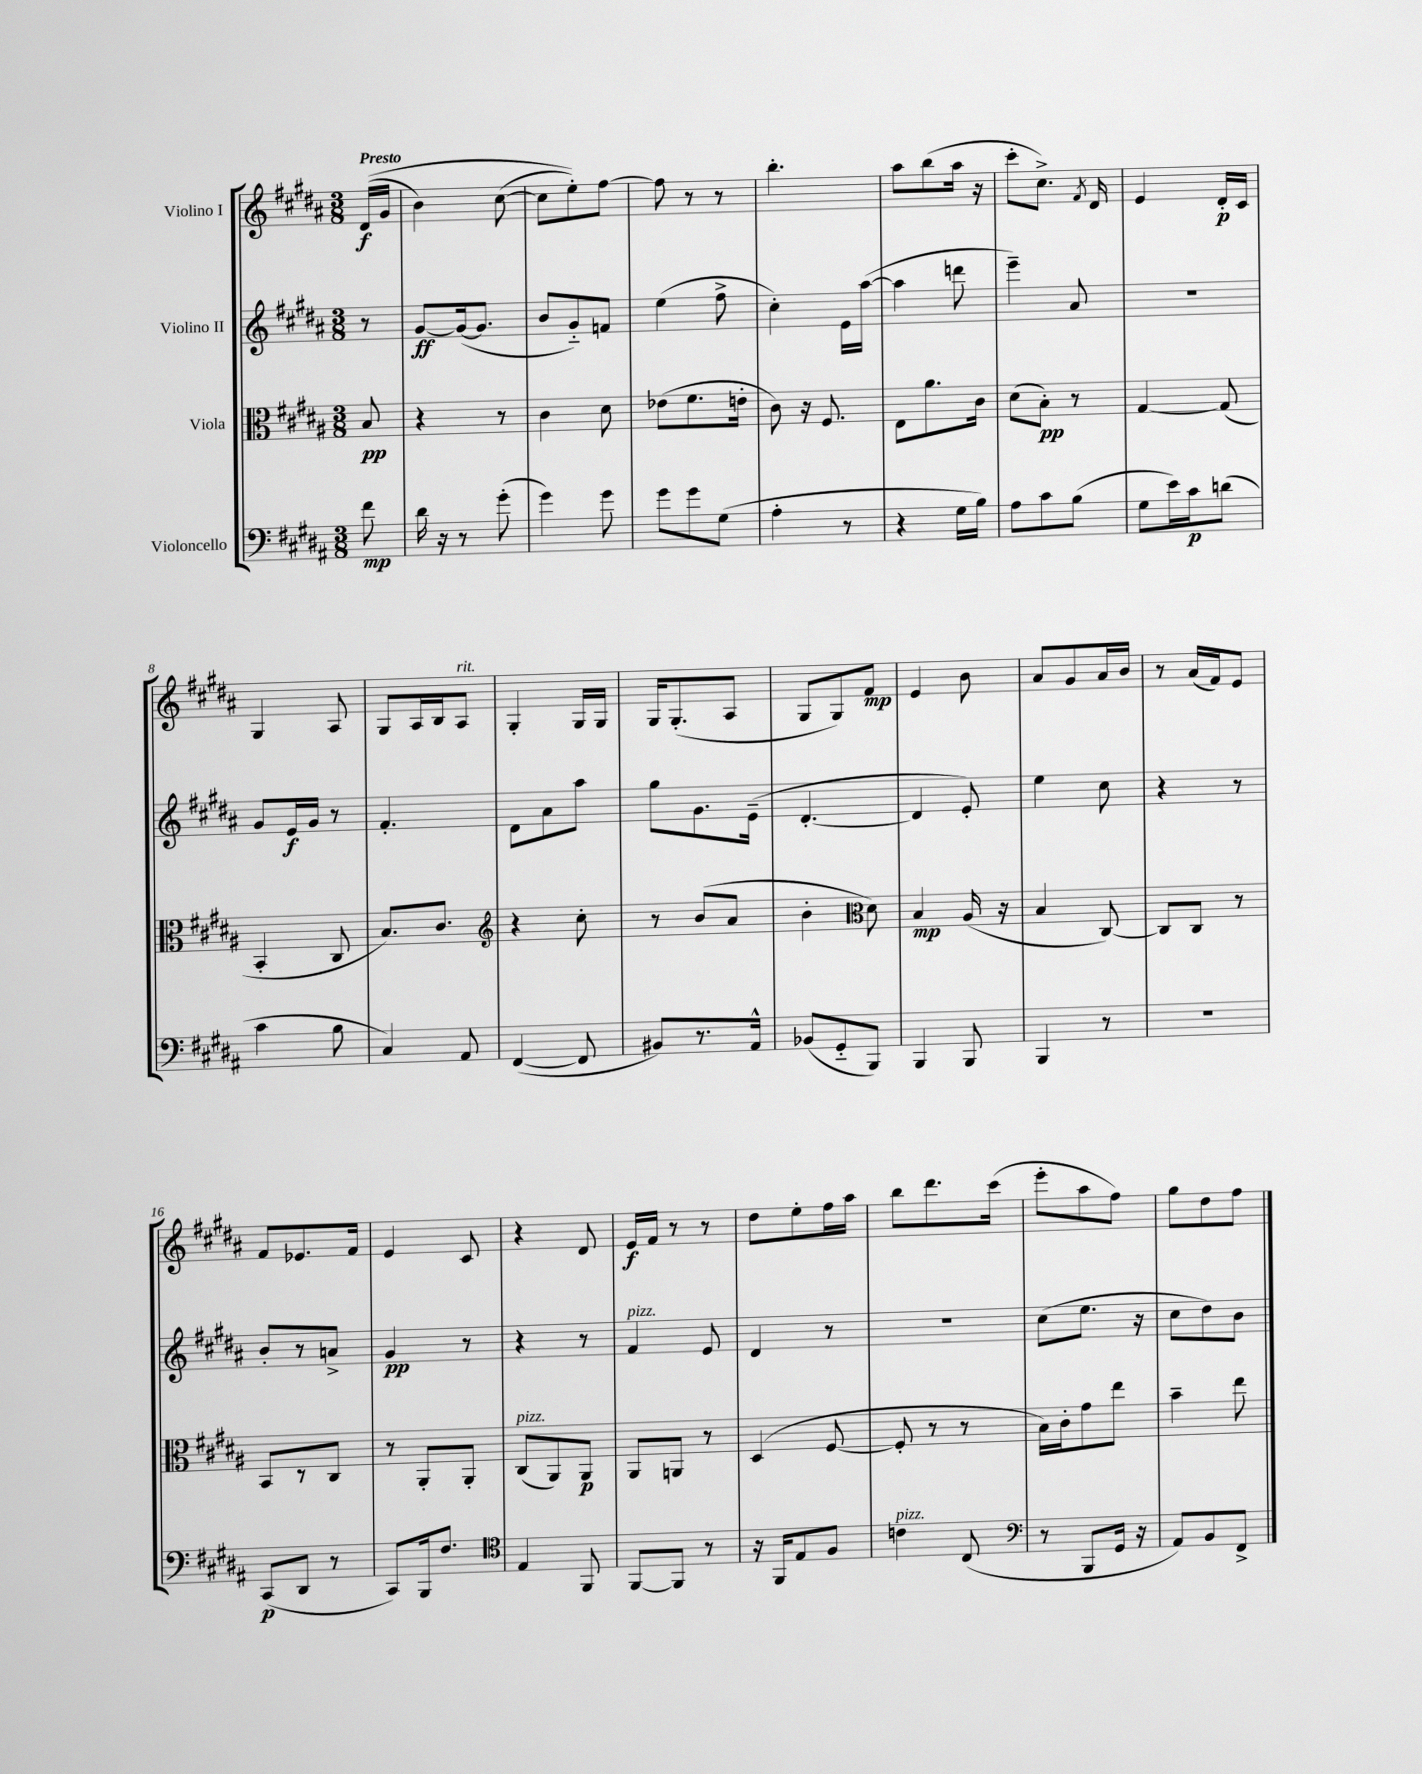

**kern	**dynam	**kern	**dynam	**kern	**dynam	**kern	**dynam
*part4	*part4	*part3	*part3	*part2	*part2	*part1	*part1
*staff4	*staff4	*staff3	*staff3	*staff2	*staff2	*staff1	*staff1
*I"Violoncello	*	*I"Viola	*	*I"Violino II	*	*I"Violino I	*
*clefF4	*	*clefC3	*	*clefG2	*	*clefG2	*
*k[f#c#g#d#a#]	*	*k[f#c#g#d#a#]	*	*k[f#c#g#d#a#]	*	*k[f#c#g#d#a#]	*
*M3/8	*	*M3/8	*	*M3/8	*	*M3/8	*
=	=	=	=	=	=	=	=
!	!	!	!	!	!	!LO:TX:a:B:t=Presto	!
8f#\	mp	8B/	pp	8r	.	((16d#/LL	f
.	.	.	.	.	.	16g#/JJ	.
=1	=1	=1	=1	=1	=1	=1	=1
16d#\	.	4r	.	[8g#/L	ff	4b\)	.
16r	.	.	.	.	.	.	.
8r	.	.	.	(16g#/k_	.	.	.
.	.	.	.	8.g#/J]	.	.	.
(8g#'\	.	8r	.	.	.	([8cc#\	.
=2	=2	=2	=2	=2	=2	=2	=2
4g#\)	.	4c#\	.	8b/L	.	8cc#\L]	.
.	.	.	.	8g#/)	.	8ee'\))	.
8g#\	.	8d#\	.	8fn/J	.	[8ff#\J	.
=3	=3	=3	=3	=3	=3	=3	=3
8g#\L	.	(8e-X\L	.	(4ee\	.	8ff#\]	.
8g#\	.	8.f#\	.	.	.	8r	.
(8G#\J	.	.	.	8ff#^\	.	8r	.
.	.	16en'\Jk	.	.	.	.	.
=4	=4	=4	=4	=4	=4	=4	=4
4A#'\	.	8c#\)	.	4cc#'\)	.	4.bb'\	.
.	.	16r	.	.	.	.	.
.	.	8.F#/	.	.	.	.	.
8r	.	.	.	16e\LL	.	.	.
.	.	.	.	([16aa#\JJ	.	.	.
=5	=5	=5	=5	=5	=5	=5	=5
4r	.	8E\L	.	4aa#\]	.	8aa#\L	.
.	.	8.a#\	.	.	.	(8bb\	.
16G#\LL	.	.	.	8dddn\	.	16aa#\Jk	.
16B\JJ)	.	16c#\Jk	.	.	.	16r	.
=6	=6	=6	=6	=6	=6	=6	=6
8A#\L	.	(8d#\L	.	4eee~\)	.	8ccc#'\L	.
8c#\	.	8B'\J)	pp	.	.	8.cc#^\J)	.
(8B\J	.	8r	.	8a#/	.	.	.
.	.	.	.	.	.	8qf#/	.
.	.	.	.	.	.	16d#/	.
=7	=7	=7	=7	=7	=7	=7	=7
8G#\L	.	[4G#/	.	4.r	.	4e/	.
16e\L)	.	.	.	.	.	.	.
16c#\J	p	.	.	.	.	.	.
(8dn\J	.	(8G#/]	.	.	.	16d#'/LL	p
.	.	.	.	.	.	16c#/JJ	.
!!LO:LB:g=z
=8	=8	=8	=8	=8	=8	=8	=8
4c#\	.	4BB'/	.	8g#/L	.	4G#/	.
.	.	.	.	16e/L	f	.	.
.	.	.	.	16g#/JJ	.	.	.
8B\	.	8C#/	.	8r	.	8A#/	.
=9	=9	=9	=9	=9	=9	=9	=9
4C#/)	.	8.B/L)	.	4.f#'/	.	8G#/L	.
.	.	.	.	.	.	16A#/L	.
.	.	8.c#/J	.	.	.	16B/J	.
!	!	!	!	!	!	!LO:TX:a:i:t=rit.	!
8AA#/	.	.	.	.	.	8A#/J	.
=10	=10	=10	=10	=10	=10	=10	=10
*	*	*clefG2	*	*	*	*	*
([4FF#/	.	4r	.	8d#\L	.	4G#'/	.
.	.	.	.	8a#\	.	.	.
8FF#/]	.	8cc#'\	.	8aa#\J	.	16G#/LL	.
.	.	.	.	.	.	16G#/JJ	.
=11	=11	=11	=11	=11	=11	=11	=11
8BB#X/L)	.	8r	.	8gg#\L	.	16G#/KL	.
.	.	.	.	.	.	(8.G#'/	.
8.r	.	(8b/L	.	8.g#\	.	.	.
.	.	8a#/J	.	.	.	8A#/J	.
16AA#^^/Jk	.	.	.	(16e~\Jk	.	.	.
=12	=12	=12	=12	=12	=12	=12	=12
(8BB-X/L	.	4b'\	.	[4.d#'/	.	8G#/L	.
8GG#/	.	.	.	.	.	8G#/)	.
*	*	*clefC3	*	*	*	*	*
8BBB/J)	.	8d#\)	.	.	.	8f#/J	mp
=13	=13	=13	=13	=13	=13	=13	=13
4BBB/	.	4B/	mp	4d#/]	.	4e/	.
8BBB/	.	(16A#/	.	8e'/)	.	8b\	.
.	.	16r	.	.	.	.	.
=14	=14	=14	=14	=14	=14	=14	=14
4BBB/	.	4B/	.	4ee\	.	8a#/L	.
.	.	.	.	.	.	8g#/	.
8r	.	[8C#/)	.	8cc#\	.	16a#/L	.
.	.	.	.	.	.	16b/JJ	.
=15	=15	=15	=15	=15	=15	=15	=15
4.r	.	8C#/L]	.	4r	.	8r	.
.	.	8C#/J	.	.	.	(16a#/LL	.
.	.	.	.	.	.	16f#/J)	.
.	.	8r	.	8r	.	8e/J	.
!!LO:LB:g=z
=16	=16	=16	=16	=16	=16	=16	=16
(8CC#/L	p	8BB/L	.	8b'/L	.	8f#/L	.
8DD#/J	.	8r	.	8r	.	8.e-X/	.
8r	.	8C#/J	.	8an^/J	.	.	.
.	.	.	.	.	.	16f#/Jk	.
=17	=17	=17	=17	=17	=17	=17	=17
8CC#/L)	.	8r	.	4g#/	pp	4e/	.
16BBB/k	.	8AA#'/L	.	.	.	.	.
8.F#/J	.	.	.	.	.	.	.
.	.	8AA#'/J	.	8r	.	8c#/	.
=18	=18	=18	=18	=18	=18	=18	=18
*clefC4	*	*	*	*	*	*	*
!	!	!LO:TX:a:i:t=pizz.	!	!	!	!	!
4E/	.	(8C#/L	.	4r	.	4r	.
.	.	8AA#/)	.	.	.	.	.
8FF#/	.	8AA#/J	p	8r	.	8d#/	.
=19	=19	=19	=19	=19	=19	=19	=19
!	!	!	!	!LO:TX:a:i:t=pizz.	!	!	!
[8FF#/L	.	8AA#/L	.	4f#/	.	16e/LL	f
.	.	.	.	.	.	16f#/JJ	.
8FF#/J]	.	8AAn/J	.	.	.	8r	.
8r	.	8r	.	8e/	.	8r	.
=20	=20	=20	=20	=20	=20	=20	=20
16r	.	(4D#/	.	4d#/	.	8dd#\L	.
16FF#/KL	.	.	.	.	.	.	.
8E/	.	.	.	.	.	8ee'\	.
8F#/J	.	[8F#/	.	8r	.	16ff#\L	.
.	.	.	.	.	.	16aa#\JJ	.
=21	=21	=21	=21	=21	=21	=21	=21
!LO:TX:a:i:t=pizz.	!	!	!	!	!	!	!
4cn\	.	8F#'/]	.	4.r	.	8bb\L	.
.	.	8r	.	.	.	8.ddd#\	.
(8C#/	.	8r	.	.	.	.	.
.	.	.	.	.	.	(16ccc#\Jk	.
=22	=22	=22	=22	=22	=22	=22	=22
*clefF4	*	*	*	*	*	*	*
8r	.	16B\LL)	.	(8cc#\L	.	8eee'\L	.
.	.	16c#'\J	.	.	.	.	.
8BBB/L	.	8g#\	.	8.ee\J	.	8aa#\	.
16GG#/Jk	.	8ee\J	.	.	.	8ff#\J)	.
16r	.	.	.	16r	.	.	.
=23	=23	=23	=23	=23	=23	=23	=23
8AA#/L)	.	4b~\	.	8cc#\L	.	8gg#\L	.
8BB/	.	.	.	8dd#\)	.	8dd#\	.
8FF#^/J	.	8ee\	.	8b\J	.	8ff#\J	.
==	==	==	==	==	==	==	==
*-	*-	*-	*-	*-	*-	*-	*-
